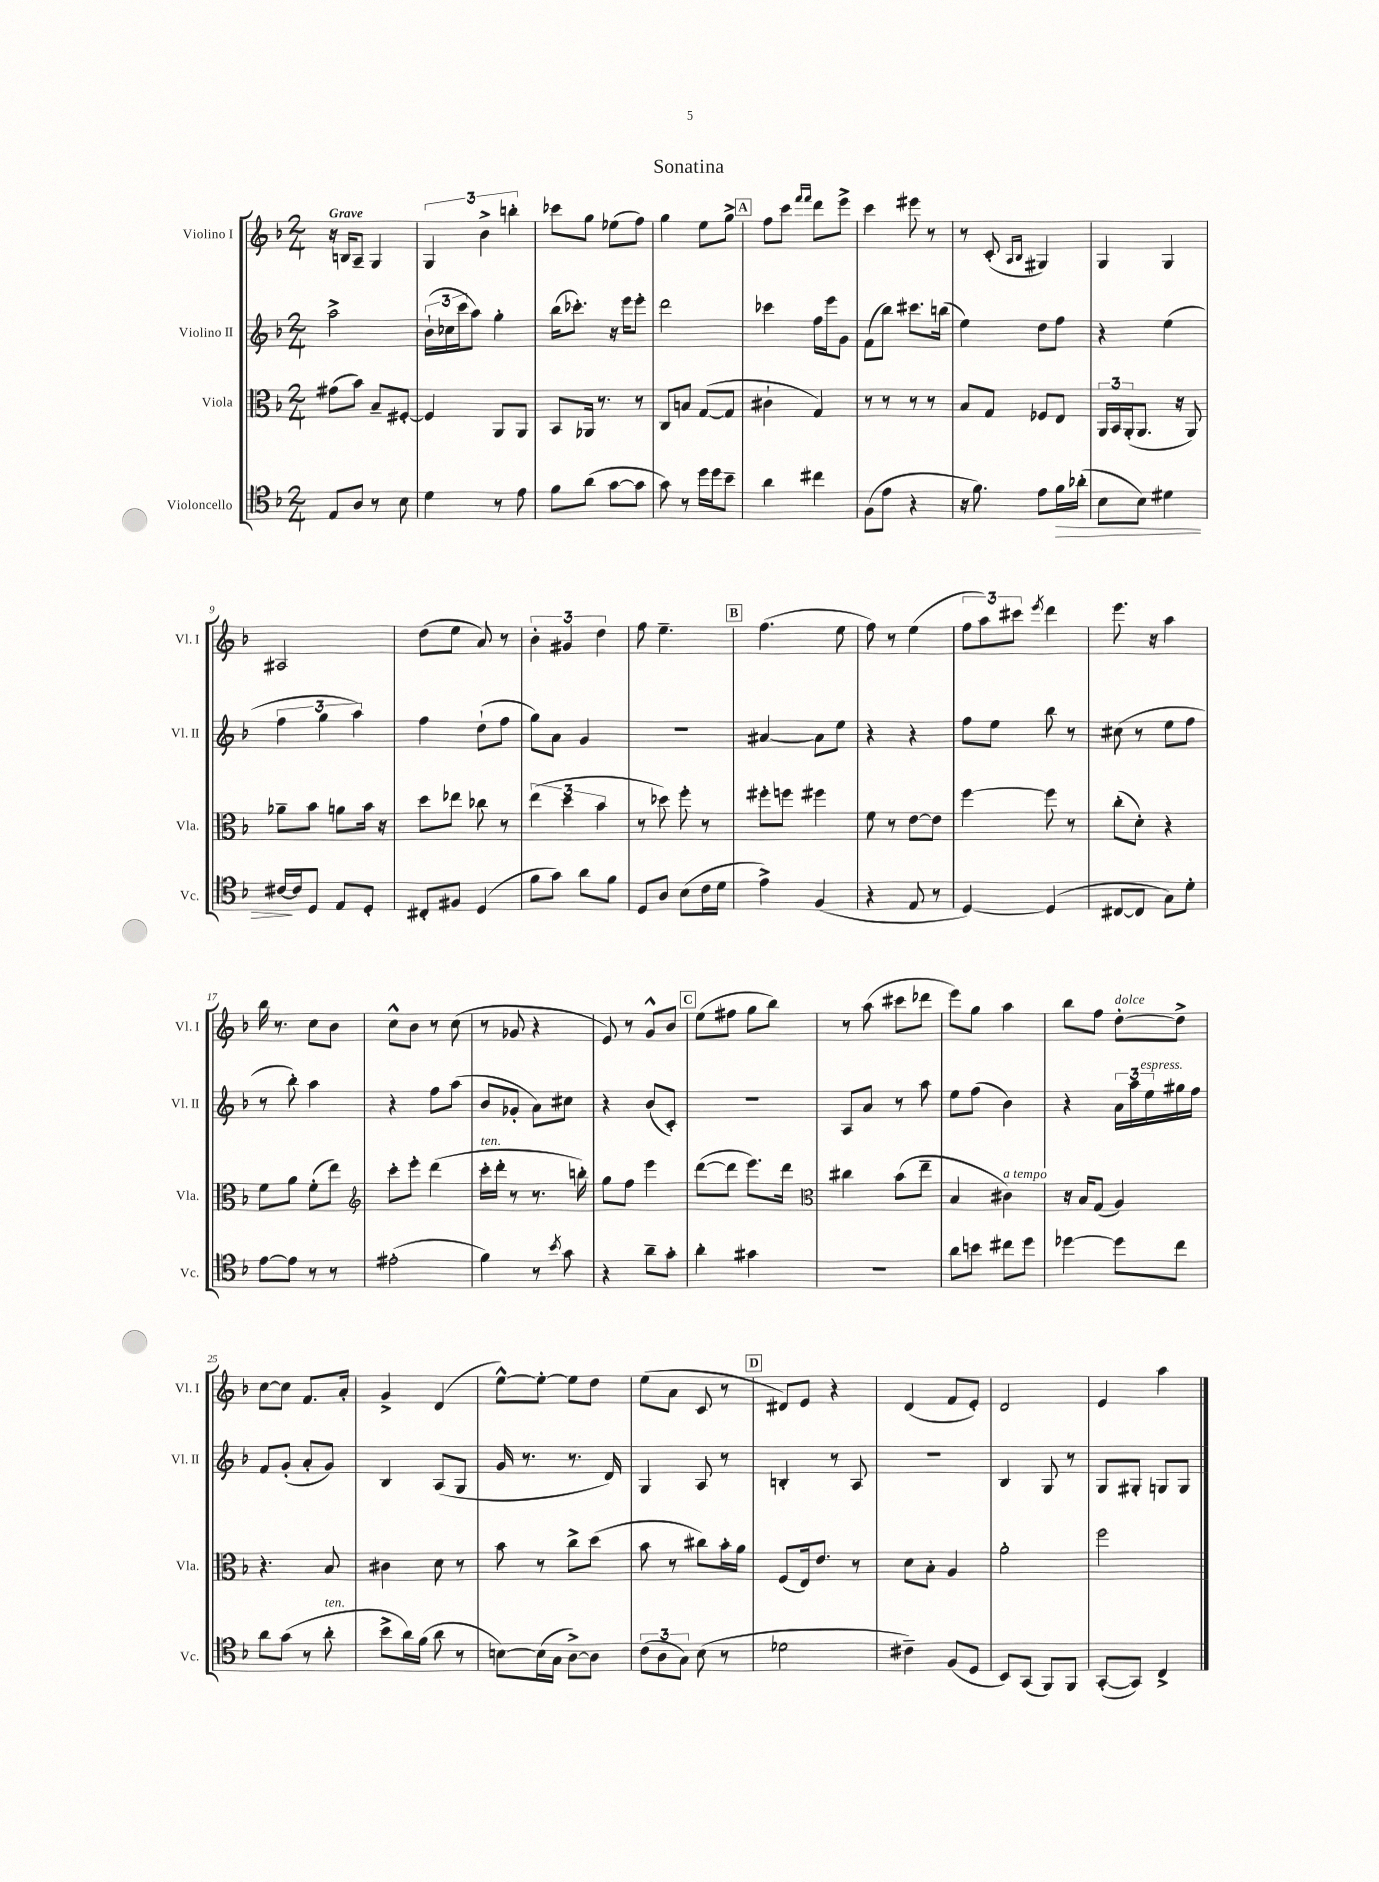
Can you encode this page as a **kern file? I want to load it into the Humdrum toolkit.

**kern	**kern	**kern	**kern
*staff4	*staff3	*staff2	*staff1
*clefC4	*clefC3	*clefG2	*clefG2
*k[b-]	*k[b-]	*k[b-]	*k[b-]
*M2/4	*M2/4	*M2/4	*M2/4
8E	(8g#	2aa^	16r
.	.	.	16B
8A	8b-)	.	8A~
8r	8B-~	.	4G
8B-	[8F#'	.	.
=	=	=	=
4d	4F#]	(24b-`	6G
.	.	24cc-	.
.	.	24ccc	.
.	.	8aa)	.
.	.	.	6b-^
8r	8AA	4gg'	.
.	.	.	6bb'
8e	8AA	.	.
=	=	=	=
8f	8BB-	(16bb-	8ccc-
.	.	8.ccc-')	.
(8a	16AA-	.	8gg
.	8.r	.	.
[8g	.	16r	(8ee-
.	.	16eee	.
8g]	8r	8eee'	8ff)
=	=	=	=
8g)	8C	2ddd	4gg
8r	8B	.	.
16dd	([8G	.	8ee
16dd	.	.	.
8b-~	8G]	.	8gg^
=	=	=	=
4a	4c#`	4ccc-	8ff
.	.	.	8ccc
.	.	.	16qqfff
.	.	.	16qqfff
4cc#	4G)	16ff	8ddd
.	.	16eee	.
.	.	8g	8eee^
=	=	=	=
(8F	8r	(8f	4ccc
8e	8r	8bb-)	.
4r	8r	8.ccc#	8eee#
.	8r	.	8r
.	.	(16bb	.
=	=	=	=
16r	8B-	4ee)	8r
8.f)	.	.	.
.	8G	.	(8c'
.	.	.	16qqA
.	.	.	16qqB-
8e	8F-	8dd	4G#)
16f	8E	8ff	.
(16a-'	.	.	.
=	=	=	=
8B-	24AA	4r	4G
.	24BB-	.	.
.	(24AA'	.	.
8B-)	8.AA	.	.
4d#	.	(4ee	4G
.	16r	.	.
.	8AA)	.	.
=	=	=	=
[16c#	8a-~	6ff	2A#
16c#]	.	.	.
8D	8b-	.	.
.	.	6gg	.
8E	8a	.	.
.	.	6aa)	.
8D'	16b-	.	.
.	16r	.	.
=	=	=	=
8C#'	8dd	4ff	(8dd
8F#	8ee-	.	8ee
(4D	8cc-	(8dd`	8a)
.	8r	8ff	8r
=	=	=	=
8f	(6ee	8gg)	6b-'
8g)	.	8a	.
.	6dd	.	6g#
8a	.	4g	.
.	6b-	.	6dd
8f	.	.	.
=	=	=	=
8D	8r	2r	8ff
8A	8dd-)	.	4.ee~
(8B-	8ff'	.	.
16c	8r	.	.
16d	.	.	.
=	=	=	=
4e^)	8ff#'	[4a#	(4.ff
.	8ff	.	.
(4F	4ff#	8a#]	.
.	.	8ee	8ee
=	=	=	=
4r	8f	4r	8ff)
.	8r	.	8r
8E	[8e	4r	(4ee
8r	8e]	.	.
=	=	=	=
[4D)	[4ff	8ff	12ff
.	.	.	12aa)
.	.	8ee	.
.	.	.	12ccc#
.	.	.	8qeee
(4D]	8ff]	8bb-	4ddd
.	8r	8r	.
=	=	=	=
[8C#	(8cc'	(8cc#	8.eee
8C#]	8d')	8r	.
.	.	.	16r
8G)	4r	8ee	4aa
8d'	.	8ff	.
=	=	=	=
[8e	8f	8r	16bb-
.	.	.	8.r
8e]	8a	8bb-')	.
8r	(8f'	4aa	8cc
8r	8ee)	.	8b-
=	=	=	=
*	*clefG2	*	*
(2e#'	8ccc'	4r	8cc^^
.	8eee'	.	8b-
.	(4ddd	8ff	8r
.	.	(8aa	(8cc
=	=	=	=
4f)	16ccc'	8b-	8r
.	16ddd'	.	.
.	8r	8g-'	8g-
8r	8.r	8a)	4r
8qb-	.	.	.
8g	.	8cc#	.
.	16bb')	.	.
=	=	=	=
4r	8gg	4r	8e)
.	8ff	.	8r
8a~	4eee	(8b-	8g^^
8g'	.	8c')	8b-
=	=	=	=
4a'	([8ddd	2r	(8ee
.	8ddd]	.	8ff#
4g#	8.eee)	.	8gg
.	.	.	8bb-)
.	16ddd	.	.
=	=	=	=
*	*clefC3	*	*
2r	4cc#	8A	8r
.	.	8a	(8aa
.	(8b-	8r	8ccc#
.	8ee~	8aa	8ddd-
=	=	=	=
8a	4B-	8ee	8eee)
8b	.	(8ff	8gg
8cc#	4c#)	4b-)	4aa
8dd	.	.	.
=	=	=	=
[4dd-	16r	4r	8bb-
.	16B-	.	.
.	(8G	.	8ff
8dd-]	4A)	24a	[8dd'
.	.	24aa	.
.	.	24ee	.
8cc	.	16gg#	8dd^]
.	.	16ff	.
=	=	=	=
8a	4.r	8f	[8cc
(8g	.	(8g'	8cc]
8r	.	8a'	8.f
8a'	8B-	8g)	.
.	.	.	16a'
=	=	=	=
8b-^	4c#	4B-	4g^
16a)	.	.	.
(16f	.	.	.
8a	8d	(8A	(4d
8r	8r	8G	.
=	=	=	=
[8B)	8b-	16g	[8ee^^)
.	.	8.r	.
(16B]	8r	.	8ee'_
16G	.	.	.
[8A^)	8cc^	8.r	8ee]
8A]	(8dd	.	8dd
.	.	16d)	.
=	=	=	=
(12c	8b-	4G	(8ee
12A	.	.	.
.	8r	.	8a
12G)	.	.	.
(8B-	8cc#)	8A	8c
8r	16b-'	8r	8r
.	16a	.	.
=	=	=	=
2d-	(8F	4B'	8d#)
.	16E)	.	8e
.	8.e	.	.
.	.	8r	4r
.	8r	8A	.
=	=	=	=
4c#~)	8d	2r	(4d
.	8B-'	.	.
(8F	4A	.	8f
8D	.	.	8e')
=	=	=	=
8BB-)	2a'	4B-	2d
(8GG	.	.	.
8FF)	.	8G	.
8FF	.	8r	.
=	=	=	=
([8GG'	2ff	8G	4e
8GG])	.	8G#'	.
4C^	.	8G	4aa
.	.	8G	.
==	==	==	==
*-	*-	*-	*-
